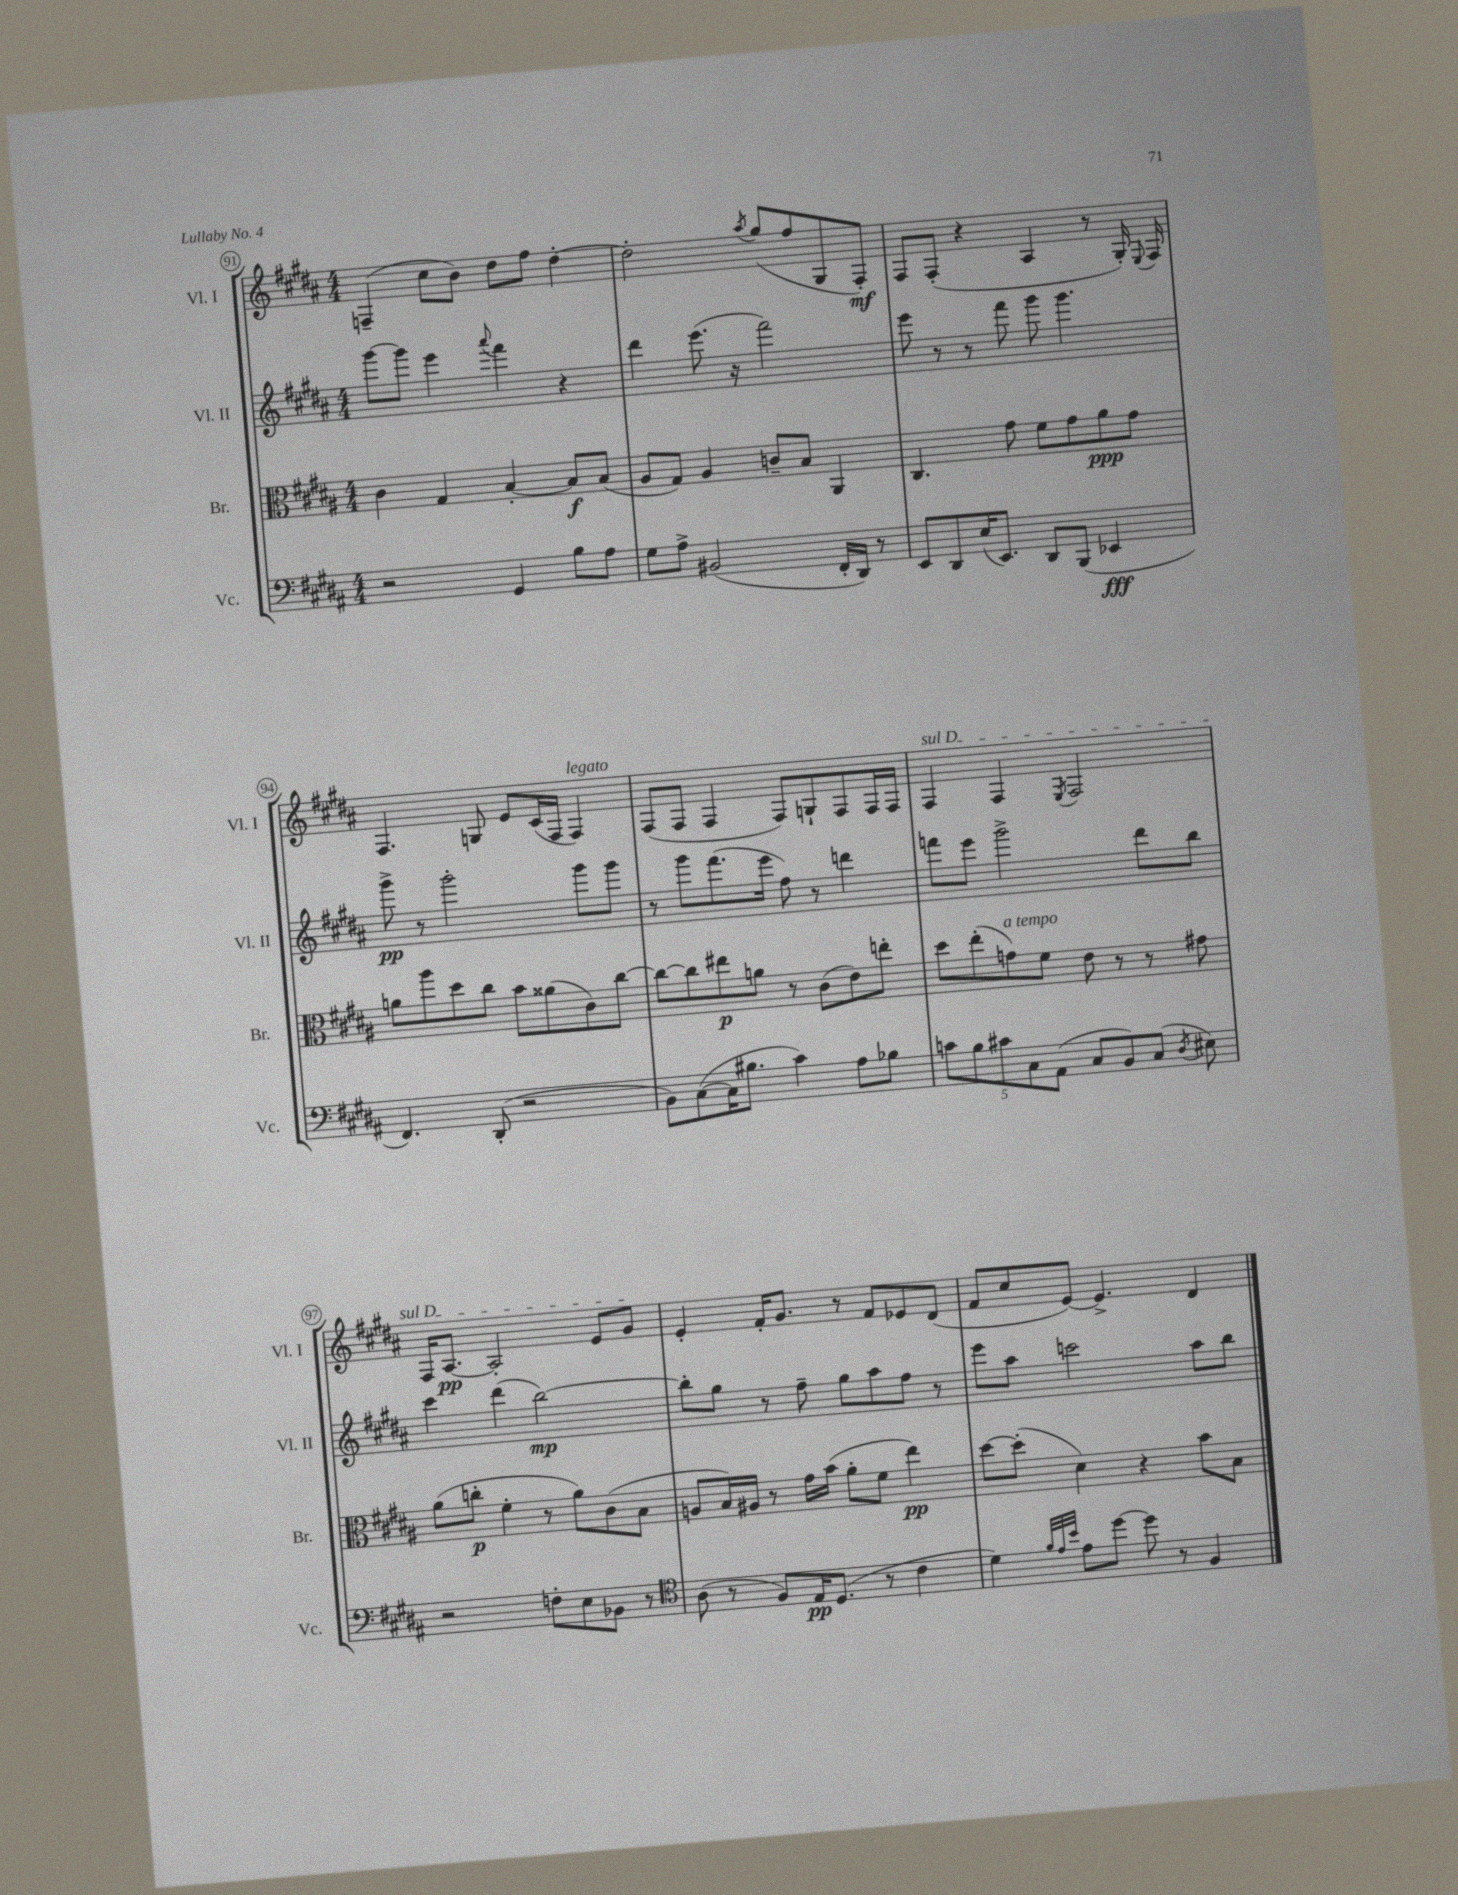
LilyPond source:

<<
\new StaffGroup <<
\new Staff = "s0" \with { instrumentName = "Vl. I" shortInstrumentName = "Vl. I" } {
    \clef treble \key b \major \numericTimeSignature \time 4/4
    \autoBeamOff f4--( cis''8[ b'8]) dis''8[ fis''8] dis''4~-. |
    dis''2-. \acciaccatura { ais''8 } gis''8[( fis''8 gis8 fis8]-.\mf) |
    fis8[ fis8]-.( r4 ais4 r8 gis16-.) \appoggiatura { e8 } fis16 |
    fis4. g8 e'8[ cis'16( fis16] fis4^\markup { \italic "legato" }) |
    fis8[( fis8] fis4 fis8[) g8-! fis8 fis16 fis16] |
    \once \override TextSpanner.bound-details.left.text = \markup { \italic "sul D" } fis4\startTextSpan fis4 \acciaccatura { e8 } fis2 |
    fis16[ ais8.]~\pp ais2-. e'8[ gis'8]\stopTextSpan |
    e'4-. fis'16[-. gis'8.] r8 fis'8[ ees'8 dis'8]( |
    fis'8[ cis''8 e'8]~) e'4.-> dis'4 \bar "|." |
}
\new Staff = "s1" \with { instrumentName = "Vl. II" shortInstrumentName = "Vl. II" } {
    \clef treble \key b \major \numericTimeSignature \time 4/4
    \autoBeamOff gis'''8[~ gis'''8] e'''4 \appoggiatura { ais'''8 } fis'''4 r4 |
    dis'''4 e'''8.( r16 fis'''2) |
    e'''8 r8 r8 fis'''8 gis'''8 gis'''4. |
    gis'''8->\pp r8 gis'''2-. gis'''8[ gis'''8] |
    r8 gis'''8[ fis'''8.( e'''16] fis''8) r8 d'''4 |
    f'''8[ e'''8] gis'''2-> dis'''8[ b''8] |
    cis'''4 dis'''4( b''2~\mp) |
    b''8[-. gis''8] r8 fis''8-- gis''8[ ais''8 fis''8] r8 |
    e'''8[ ais''8] c'''2 ais''8[ b''8] \bar "|." |
}
\new Staff = "s2" \with { instrumentName = "Br." shortInstrumentName = "Br." } {
    \clef alto \key b \major \numericTimeSignature \time 4/4
    \autoBeamOff cis'4 gis4 b4~-. b8[\f b8]( |
    ais8[ gis8]) ais4 c'8[-- b8] ais,4 |
    cis4. gis'8 fis'8[ gis'8 ais'8\ppp gis'8] |
    a'8[ ais''8 dis''8 cis''8] b'8[ aisis'8( cis'8) cis''8]~ |
    cis''8[~ cis''8 eis''8\p a'8] r8 cis'8[( e'8) e''8]-. |
    dis''8[ e''8-.( g'8^\markup { \italic "a tempo" }) fis'8] e'8 r8 r8 gis'8 |
    ais'8[( c''8]-.\p fis'4-. r8 ais'8[) cis'8( b8] |
    a8[ b16) ais16] r8 gis'16[ b'16]( ais'8[-. fis'8] e''4\pp) |
    dis''8[~ dis''8]-.( dis'4) r4 b'8[ b8] \bar "|." |
}
\new Staff = "s3" \with { instrumentName = "Vc." shortInstrumentName = "Vc." } {
    \clef bass \key b \major \numericTimeSignature \time 4/4
    \autoBeamOff r2 gis,4 b8[ ais8] |
    gis8[ ais8]-> bis,2( fis,16[-. dis,16]) r8 |
    e,8[ dis,8 e16( e,8.]) dis,8[ b,,8]( ees,4\fff |
    fis,4.) dis,8-.( r2 |
    b,8[) cis8~( cis16 bis8.] cis'4) ais8[ bes8] |
    \tuplet 5/4 { c'8[ b8 cis'8 cis8 ais,8]( } cis8[ b,8) cis8]( \acciaccatura { dis8 } eis8) |
    r2 f8[-. e8 bes,8] r8 |
    \clef tenor ais8( r8 fis8[) e16\pp dis8.]( r8 cis'4 |
    dis'4) \grace { fis'32[ e'32 b'32] } e'8[ dis''8]~ dis''8 r8 fis4 \bar "|." |
}
>>
>>
\layout { \context { \Score currentBarNumber = #91 \override BarNumber.stencil = #(make-stencil-circler 0.1 0.3 ly:text-interface::print) } }
